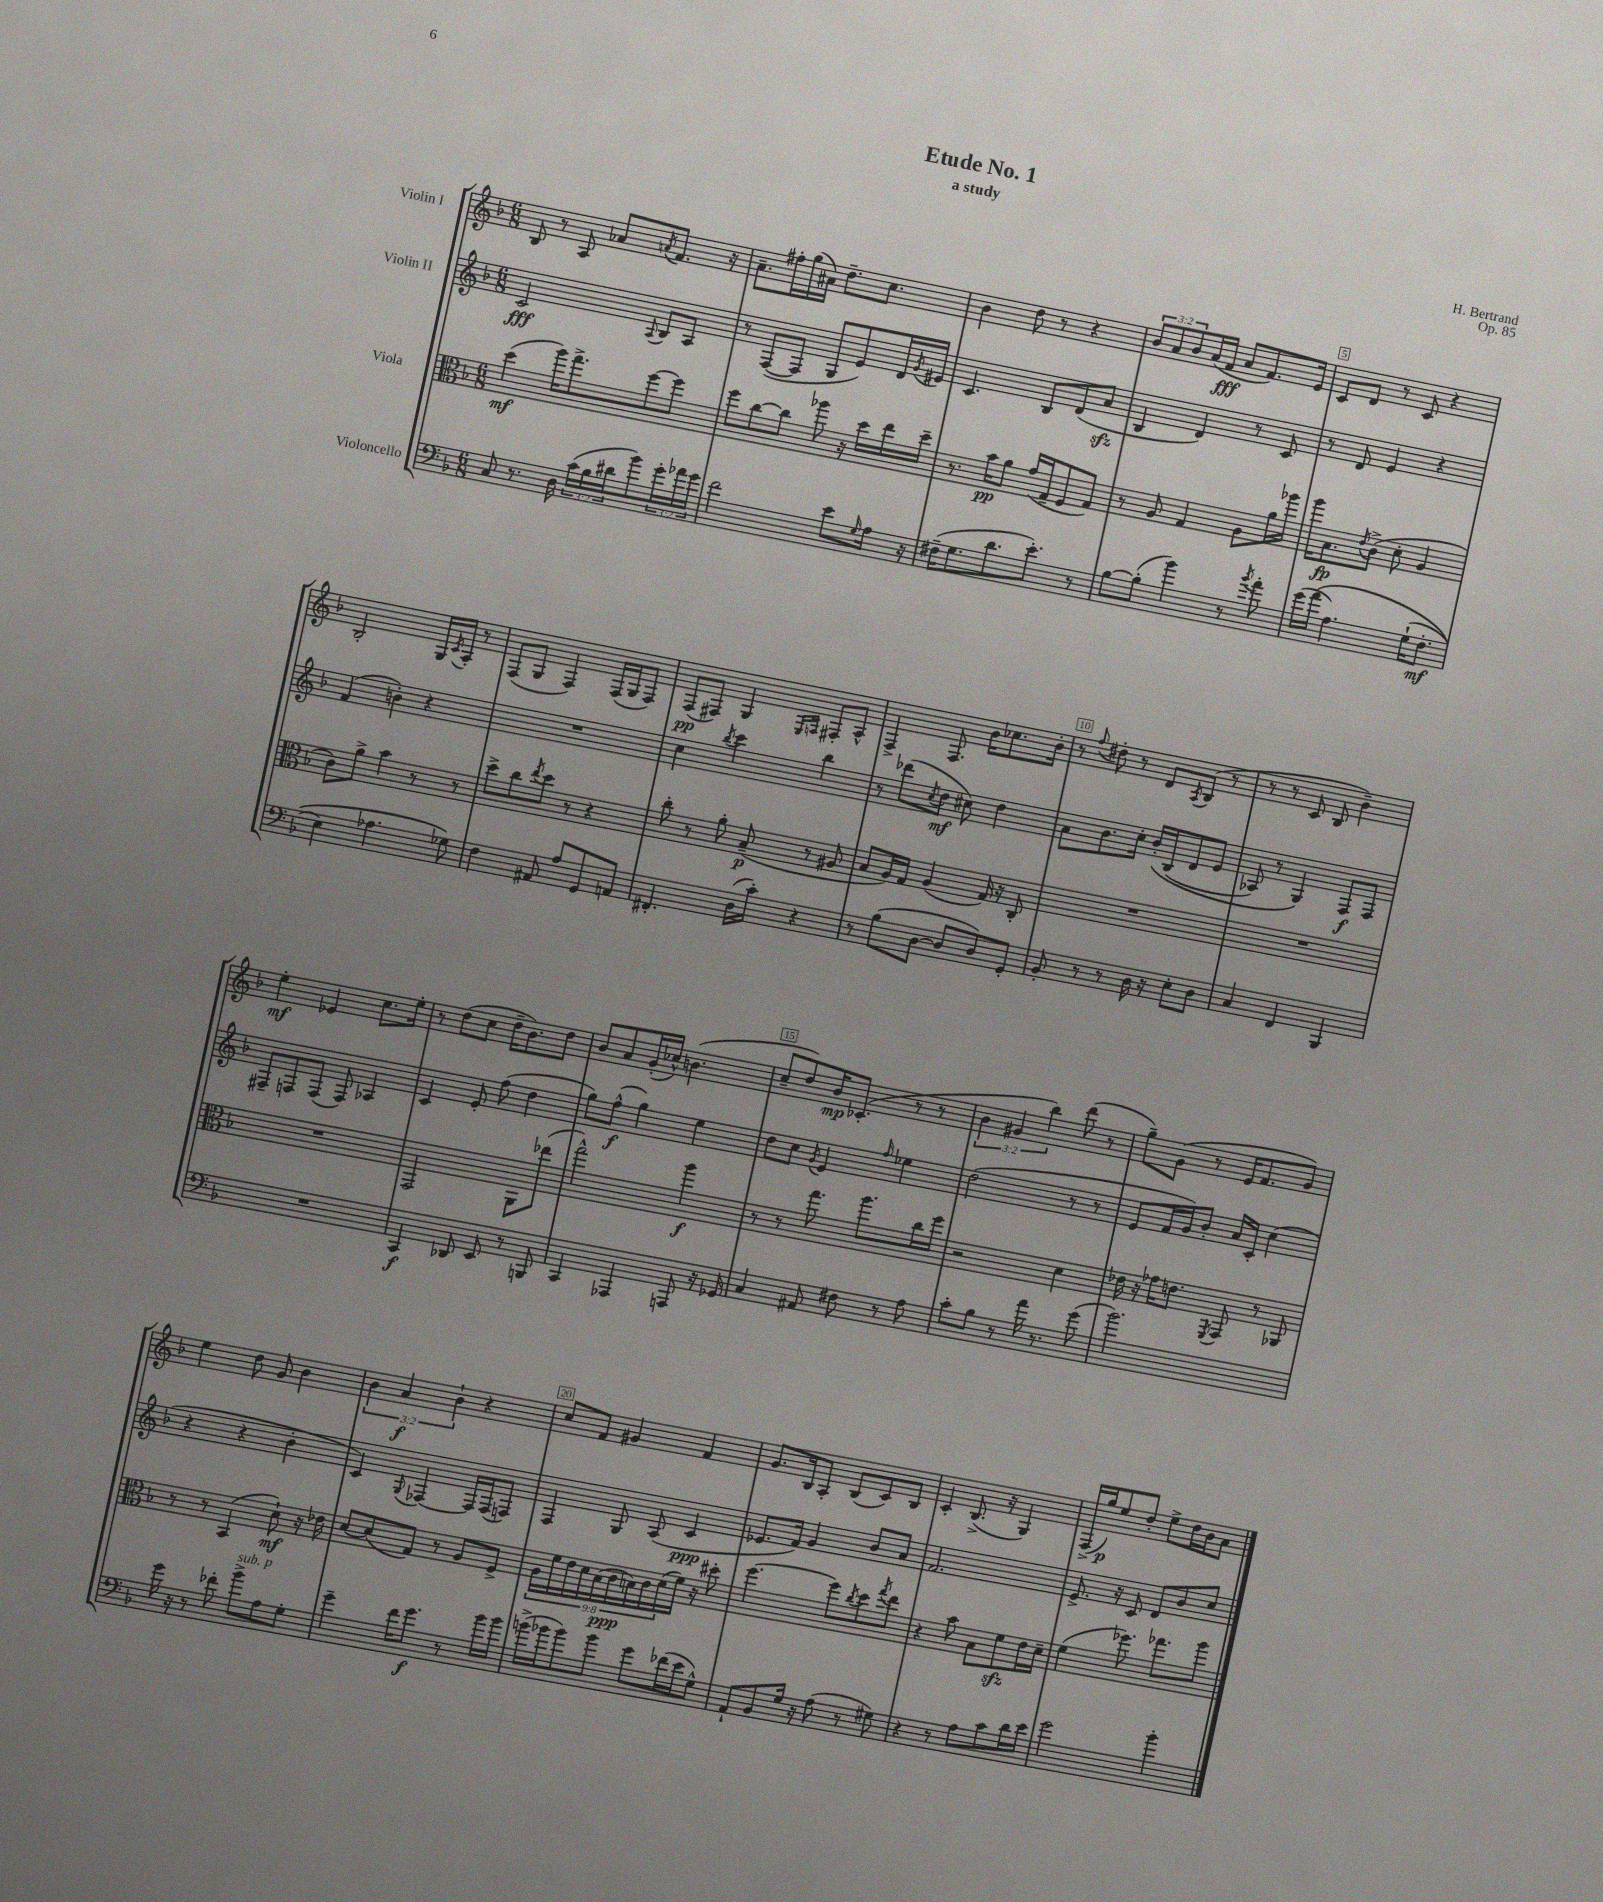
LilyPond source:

\header { title = "Etude No. 1" composer = "H. Bertrand" subtitle = "a study" opus = "Op. 85" }
<<
\new StaffGroup <<
\new Staff = "s0" \with { instrumentName = "Violin I" } {
    \clef treble \key f \major \numericTimeSignature \time 6/8 \override Staff.TupletNumber.text = #tuplet-number::calc-fraction-text
    bes8 r8 a8 aes'8 \acciaccatura { a'8 } f'8. r16 |
    a'8.-- fis''16-. g''16( ais'16) d''8.-- c''8. |
    bes'4 d''8 r8 r4 |
    \tuplet 3/2 { bes'8 a'8 bes'8 } a'16( f'16\fff a'8 f'8.) e'16 |
    c'8 d'8 r8 c'8 r4 |
    bes2-. g16 \acciaccatura { c'8 } a16-. r8 |
    f8( g8 f4) f16( g16 f8) |
    f8\pp( fis8) g4 \grace { e16 f16 } fis8-. a8-^ |
    f4-> f8. bes'16 ces''8. bes'16-. |
    r8 \appoggiatura { f''8 } dis''8-. r8 d'8 \acciaccatura { a8 } bes8( r8 |
    r8 r8 c'8 bes8 bes'4--) |
    e''4-.\mf ees'4 c''8. e''16-. |
    r8 d''8( c''8 d''16-- bes'8.) d''8 |
    bes'8 a'8 g'16-.( ces''16-^) b'4.( |
    c''8-- d''8) bes'16\mp ces'8.-.( r8 r8 |
    \tuplet 3/2 { bes'4 gis'4 bes''4) } d'''8( r8 |
    g''8--) g'8( r8 e'16 f'8. g'8) |
    e''4 d''8 g'8 bes'4 |
    \tuplet 3/2 { bes'4 a'4\f bes'4-! } r4 |
    c''8 f'8 gis'4 f'4 |
    g'8. bes16 a8-. bes8( c'8) bes8 |
    c'4-. bes8.->( r16 g4) |
    f16->( g''16\p) e''8 d''8-. e''8-> d''16 bes'16 a'8 \bar "|." |
}
\new Staff = "s1" \with { instrumentName = "Violin II" } {
    \clef treble \key f \major \numericTimeSignature \time 6/8
    c'2\fff \appoggiatura { a8 } bes8 a8 |
    r8 f8~( f8 g8 e'8) d'16 \acciaccatura { g'8 } eis'16 |
    c'4. bes8 d'8( a'8\sfz |
    bes4 d'4) r8 c'8 |
    r8 d'8 e'4 r4 |
    f'4( b'4-.) r4 |
    R2. |
    c''4 \acciaccatura { bes''8 } c'''4 bes''4 |
    r8 des'''8( \acciaccatura { c''8 } d''8\mf cis''8) d''4 |
    a'8 bes'8. c''16-. bes'16-.\( bes16( d'8 e'8 |
    aes8) r8 g4\) f8\f f8 |
    fis8-- f8 f8( f8) aes4 |
    c'4 e'8-. f''8( d''4 |
    g''8) f''8-^\f( g''4) e''4 |
    d''8 c''8 \acciaccatura { g'8 } e'4 \grace { f''16 } ees''4 |
    d''2( r8 r8 |
    e'8 f'16 g'16) bes'8-. a'16 c'16-. c''4( |
    r4 r4 bes'4-. |
    c'4) \appoggiatura { g8 } fes4~ fes16 fes16( f8) |
    f4 g8 a8( c'4\ppp |
    ees'8. f'16) g'4 bes'8 a'8 |
    f'2. |
    e'8.-> r16 c'8 d'8 bes'8 c''8 \bar "|." |
}
\new Staff = "s2" \with { instrumentName = "Viola" } {
    \clef alto \key f \major \numericTimeSignature \time 6/8 \override Staff.TupletNumber.text = #tuplet-number::calc-fraction-text
    d''4\mf( a''16) g''8.-> f''8~ f''8 |
    f''8 c''8~ c''8 aes''8 r16 d''16 e''16 d''16-- |
    r8. bes'16\pp a'8 g'16( g16-- f8 g8) |
    r8 a8 g4 a8 a'16 aes''16 |
    a''16 bes8.\fp \acciaccatura { e'8 } c'8->( d'8-. a4 |
    c'8) a'8-> bes'4 r8 r8 |
    d''8-> c''8 \acciaccatura { e''8 } d''8 r8 r4 |
    c''8-. r8 a'8-. bes8--\p( r8 ais8 |
    bes8 a16) g16 a4( g16) r16 c8-. |
    R2. |
    R2. |
    R2. |
    g,2 a,8 ees''8( |
    g''2-^) a''4\f |
    r8 r8 g''8. a''8. c''16 f''16 |
    r2 d'4 |
    ees'16 r16 ges'16 e'8. \acciaccatura { f,8 } g,8 r8 aes,8 |
    r8 r8 bes,4( d'8-!\mf) r16 ees'16 |
    d'8~ d'8( g8) r8 a8 f8-> |
    \tuplet 9/8 { a16 f'16 e'16 d'16 bes16( c'16\ppp b16) c'16 d'16( } f'16) r16 dis''8-. |
    f''4.~ f''8 \acciaccatura { c''8 } d''8 \acciaccatura { g''8 } e''8 |
    r4 bes'8 bes8 f'8\sfz e'16 d'16-- |
    f'4( fes''8.) ges''8. a''8 \bar "|." |
}
\new Staff = "s3" \with { instrumentName = "Violoncello" } {
    \clef bass \key f \major \numericTimeSignature \time 6/8 \override Staff.TupletNumber.text = #tuplet-number::calc-fraction-text
    c8 r8. d16 \tuplet 3/2 { c'16( bes16 dis'16 } bes'8) \tuplet 3/2 { g'16-. aes'16 g'16 } |
    f'2 e'8 \grace { g16 } a16 r16 |
    fis16--( g8. d'8. e'8.-.) r8 |
    bes8~ bes8-.( bes'4) r8 \acciaccatura { bes'8 } a'8-. |
    g'16( a'16\( a4.) g16-!( f8.-.\mf |
    e4) aes4. ges8\) |
    f4 ais,8 a8 g,8 a,8 |
    fis,4.-. d16( c'16-.) r4 |
    r8 bes8( d8~ d8 d8) g,8-. |
    bes,8-. r8 r8 d16 r16 e8-. d8 |
    c4 f,4 bes,,4 |
    R2. |
    c,4\f des,8 e,8 r8 b,,8 |
    c,4 aes,,4 a,,8 r16 ges,16 |
    c4 ais,8 fis8 r8 a8 |
    c'8-. bes8 r8 a'16 r8. g'8( |
    bes'2.) |
    g'16 r16 r8 fes'8-. bes'8->^\markup { \italic "sub. p" } a8 g8-. |
    g'4-- f'16 g'8.\f r8 bes'16 bes'16 |
    b'16->( bes'16 bes'8) bes'8 g'8 fes'16( e'16 g8-^) |
    a,8-! bes,8 g16 r16 a8( r8 gis8) |
    r4 r8 a8 c'8 d'16 e'16 |
    g'2 bes'4-. \bar "|." |
}
>>
>>
\layout { \context { \Score \override BarNumber.break-visibility = ##(#f #t #t) barNumberVisibility = #(every-nth-bar-number-visible 5) \override BarNumber.stencil = #(make-stencil-boxer 0.1 0.3 ly:text-interface::print) } }
